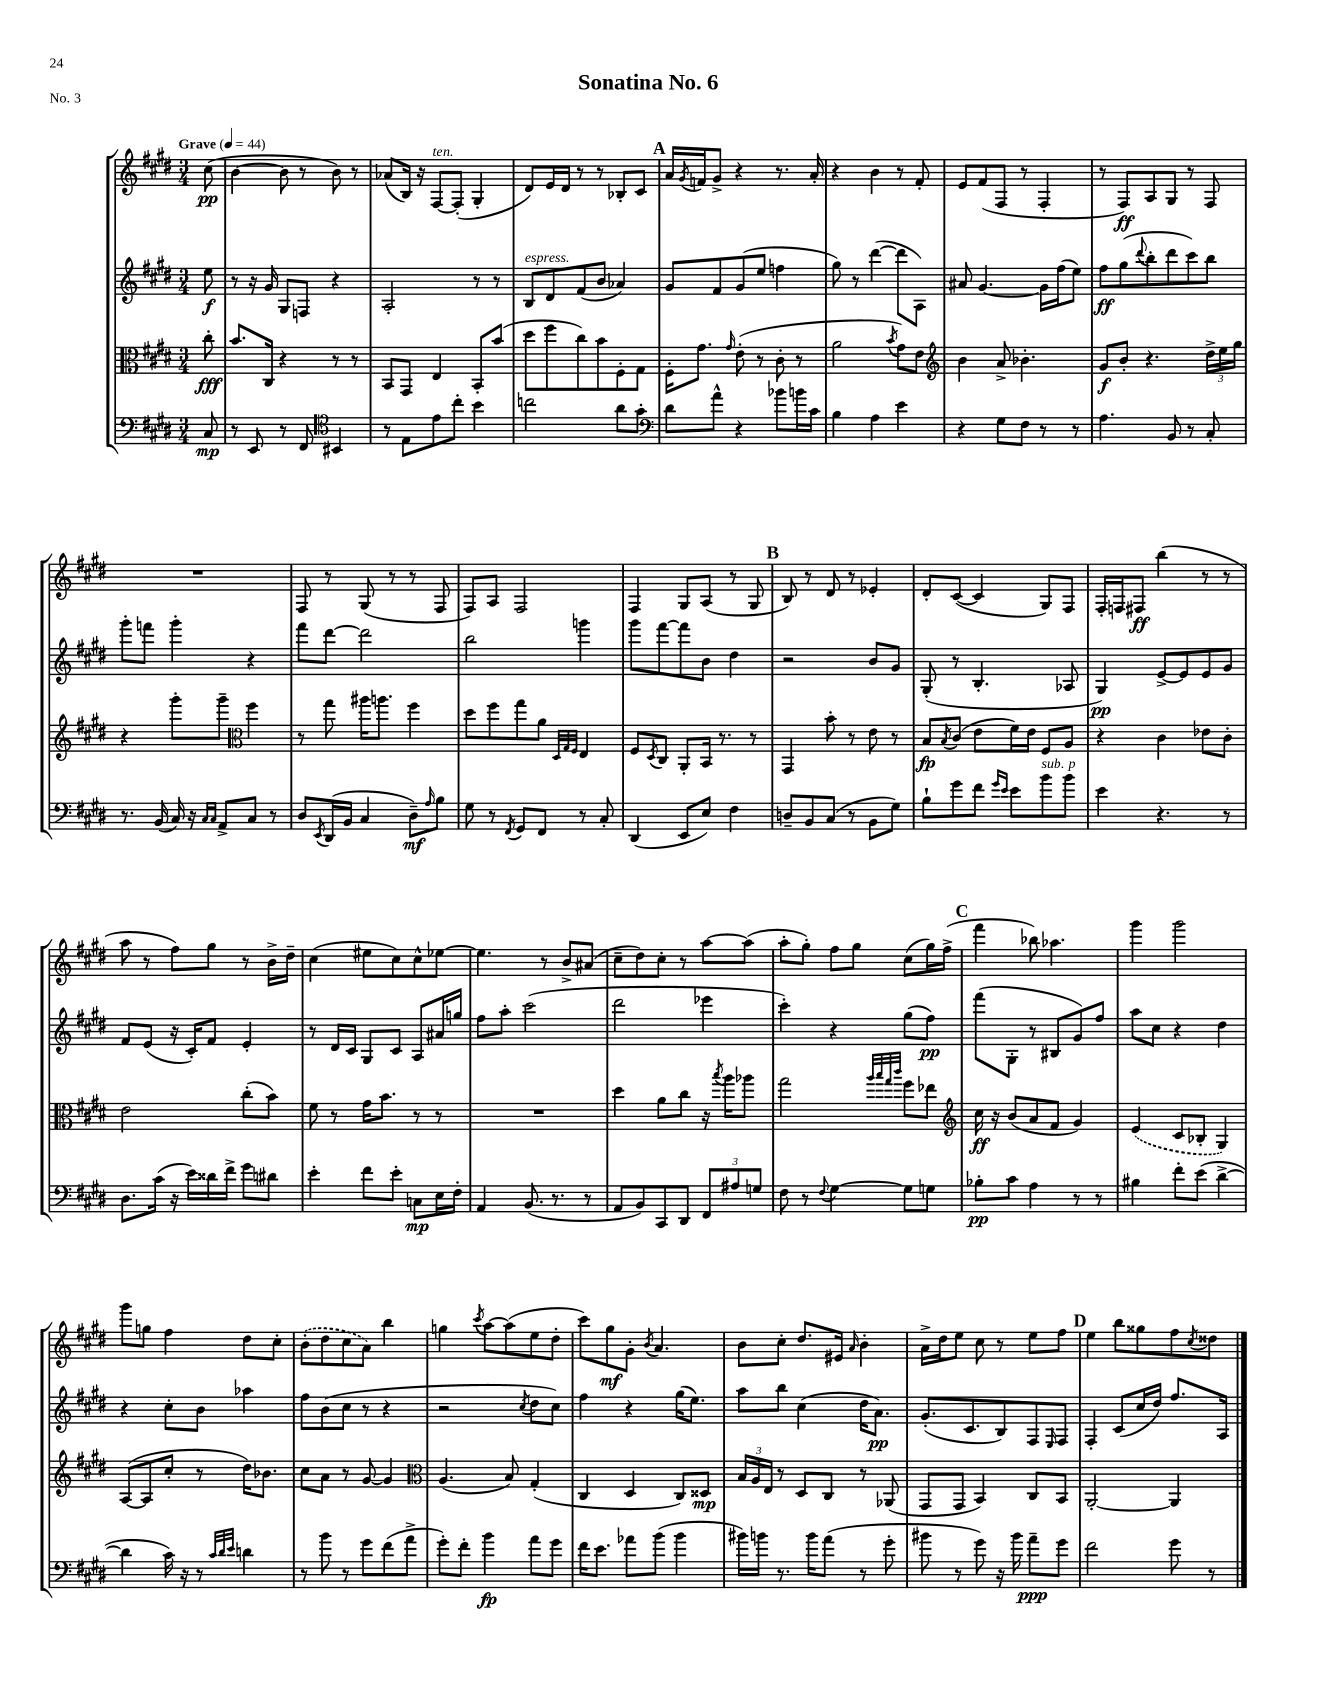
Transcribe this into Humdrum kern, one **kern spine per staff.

**kern	**dynam	**kern	**dynam	**kern	**dynam	**kern	**dynam
*part4	*part4	*part3	*part3	*part2	*part2	*part1	*part1
*staff4	*staff4	*staff3	*staff3	*staff2	*staff2	*staff1	*staff1
*clefF4	*	*clefC3	*	*clefG2	*	*clefG2	*
*k[f#c#g#d#]	*	*k[f#c#g#d#]	*	*k[f#c#g#d#]	*	*k[f#c#g#d#]	*
*M3/4	*	*M3/4	*	*M3/4	*	*M3/4	*
*MM44	*	*MM44	*	*MM44	*	*MM44	*
=	=	=	=	=	=	=	=
!	!	!	!	!	!	!LO:TX:a:B:t=Grave	!
8C#/	mp	8cc#'\	fff	8ee\	f	(8cc#\	pp
=1	=1	=1	=1	=1	=1	=1	=1
8r	.	8.b/L	.	8r	.	[4b\	.
8EE/	.	.	.	16r	.	.	.
.	.	16C#/Jk	.	16g#/	.	.	.
8r	.	4r	.	8G#/L	.	8b\]	.
8FF#/	.	.	.	8Fn/J	.	8r	.
*clefC4	*	*	*	*	*	*	*
4BB#X/	.	8r	.	4r	.	8b\)	.
.	.	8r	.	.	.	8r	.
=2	=2	=2	=2	=2	=2	=2	=2
8r	.	8BB/L	.	2A'/	.	(8a-X/L	.
8E\L	.	8GG#/J	.	.	.	16B/Jk)	.
.	.	.	.	.	.	16r	.
!	!	!	!	!	!	!LO:TX:a:i:t=ten.	!
8e\	.	4E/	.	.	.	[8F#/L	.
8cc#'\J	.	.	.	.	.	(8F#'/J]	.
4b\	.	8BB'/L	.	8r	.	4G#'/	.
.	.	(8b/J	.	8r	.	.	.
=3	=3	=3	=3	=3	=3	=3	=3
!	!	!	!	!LO:TX:a:i:t=espress.	!	!	!
2ccn\	.	8dd#\L	.	8B/L	.	8d#/L)	.
.	.	8ff#\	.	8d#/	.	16e/L	.
.	.	.	.	.	.	16d#/JJ	.
.	.	8cc#\)	.	(8f#/	.	8r	.
.	.	8b\	.	8b/J	.	8r	.
8a\L	.	8F#'\	.	4a-X/)	.	8B-X'/L	.
8g#'\J	.	8G#\J	.	.	.	8c#/J	.
!!LO:REH:place=s1:t=A
=4	=4	=4	=4	=4	=4	=4	=4
*clefF4	*	*	*	*	*	*	*
8d#\L	.	16F#'\KL	.	8g#/L	.	16a/LL	.
.	.	.	.	.	.	8qg#/	.
.	.	8.g#\J	.	.	.	16fn/J	.
8a^^\J	.	.	.	8f#/	.	8g#^/J	.
.	.	16qqg#/	.	.	.	.	.
4r	.	(8e'\	.	(8g#/	.	4r	.
.	.	8r	.	8ee/J	.	.	.
8b-X\L	.	8c#'\	.	4ffn\	.	8.r	.
16bn\L	.	8r	.	.	.	.	.
16c#\JJ	.	.	.	.	.	16a'/	.
=5	=5	=5	=5	=5	=5	=5	=5
4B\	.	2a\	.	8gg#\)	.	4r	.
.	.	.	.	8r	.	.	.
4A\	.	.	.	([4ddd#\	.	4b\	.
.	.	8qb/	.	.	.	.	.
4e\	.	8g#\L)	.	8ddd#\L]	.	8r	.
.	.	8e\J	.	8A\J)	.	8f#'/	.
=6	=6	=6	=6	=6	=6	=6	=6
*	*	*clefG2	*	*	*	*	*
4r	.	4b\	.	8a#X/	.	8e/L	.
.	.	.	.	[4.g#/	.	(8f#/	.
8G#\L	.	8a^/	.	.	.	8F#/J	.
8F#\J	.	4.b-X'\	.	.	.	8r	.
8r	.	.	.	16g#\LL]	.	4F#'/	.
.	.	.	.	(16ff#\J	.	.	.
8r	.	.	.	8ee\J)	.	.	.
=7	=7	=7	=7	=7	=7	=7	=7
4.A\	.	8g#/L	f	8ff#\L	ff	8r	.
.	.	8b'/J	.	(8gg#\	.	8F#/L)	ff
.	.	.	.	8qqddd#/	.	.	.
.	.	4.r	.	8bb'\	.	8A/	.
8BB/	.	.	.	8ddd#\	.	8G#/J	.
8r	.	.	.	8ccc#\)	.	8r	.
8C#'/	.	24dd#^\LL	.	8bb\J	.	8F#/	.
.	.	24ee\	.	.	.	.	.
.	.	24gg#\JJ	.	.	.	.	.
!!LO:LB:g=z
=8	=8	=8	=8	=8	=8	=8	=8
8.r	.	4r	.	8ggg#'\L	.	2.r	.
.	.	.	.	8fffn\J	.	.	.
(16BB/	.	.	.	.	.	.	.
16C#/)	.	8ggg#'\L	.	4ggg#'\	.	.	.
16r	.	.	.	.	.	.	.
16qqC#/LL	.	.	.	.	.	.	.
16qqC#/JJ	.	.	.	.	.	.	.
8AA^/L	.	8ggg#~\J	.	.	.	.	.
*	*	*clefC3	*	*	*	*	*
8C#/J	.	4ff#\	.	4r	.	.	.
8r	.	.	.	.	.	.	.
=9	=9	=9	=9	=9	=9	=9	=9
8D#/L	.	8r	.	8fff#\L	.	8F#/	.
8qEE/	.	.	.	.	.	.	.
(16DD#/L	.	8gg#\	.	[8ddd#\J	.	8r	.
16BB/JJ	.	.	.	.	.	.	.
4C#/	.	16aa#X\KL	.	2ddd#\]	.	(8G#/	.
.	.	8.aan\J	.	.	.	.	.
.	.	.	.	.	.	8r	.
8D#~\L)	mf	4ff#\	.	.	.	8r	.
16qqA/	.	.	.	.	.	.	.
8B\J	.	.	.	.	.	8F#/	.
=10	=10	=10	=10	=10	=10	=10	=10
8G#\	.	8dd#\L	.	2bb\	.	8F#/L)	.
8r	.	8ff#\	.	.	.	8A/J	.
8qFF#/	.	.	.	.	.	.	.
8GG#/L	.	8gg#\	.	.	.	2F#/	.
8FF#/J	.	8a\J	.	.	.	.	.
.	.	32qqD#/LLL	.	.	.	.	.
.	.	32qqG#/	.	.	.	.	.
.	.	32qqF#/JJJ	.	.	.	.	.
8r	.	4E/	.	4gggn\	.	.	.
8C#'/	.	.	.	.	.	.	.
=11	=11	=11	=11	=11	=11	=11	=11
(4DD#/	.	8F#/L	.	8ggg#\L	.	4F#/	.
.	.	8qD#/	.	.	.	.	.
.	.	8C#/J	.	[8fff#\	.	.	.
8EE/L	.	8AA'/L	.	8fff#\]	.	8G#/L	.
8E/J)	.	16BB/Jk	.	8b\J	.	(8A/J	.
.	.	8.r	.	.	.	.	.
4F#\	.	.	.	4dd#\	.	8r	.
.	.	8r	.	.	.	8G#/	.
!!LO:REH:place=s1:t=B
=12	=12	=12	=12	=12	=12	=12	=12
8Dn~/L	.	4GG#/	.	2r	.	8B/)	.
8BB/	.	.	.	.	.	8r	.
(8C#/J	.	8b'\	.	.	.	8d#/	.
8r	.	8r	.	.	.	8r	.
8BB\L	.	8e\	.	8b/L	.	4e-X'/	.
8G#\J)	.	8r	.	8g#/J	.	.	.
=13	=13	=13	=13	=13	=13	=13	=13
8B`\L	.	8B/L	fp	(8G#'/	.	8d#'/L	.
.	.	8qB/	.	.	.	.	.
8g#\	.	(8c#/J	.	8r	.	([8c#/J	.
8f#\J	.	8e\L	.	4.B'/	.	4c#/]	.
16qqg#/LL	.	.	.	.	.	.	.
16qqe/JJ	.	.	.	.	.	.	.
8e\L	.	16f#\L)	.	.	.	.	.
.	.	16e\JJ	.	.	.	.	.
!LO:TX:a:i:t=sub. p	!	!	!	!	!	!	!
8b\	.	8F#/L	.	.	.	8G#/L)	.
8b\J	.	8A/J	.	8A-X/	.	8F#/J	.
=14	=14	=14	=14	=14	=14	=14	=14
4e\	.	4r	.	4G#/)	pp	16F#'/LL	.
.	.	.	.	.	.	16Fn/J	.
.	.	.	.	.	.	8F#X/J	ff
4.r	.	4c#\	.	[8e^/L	.	(4bb\	.
.	.	.	.	8e/]	.	.	.
.	.	8e-X\L	.	8e/	.	8r	.
8r	.	8c#'\J	.	8g#/J	.	8r	.
!!LO:LB:g=z
=15	=15	=15	=15	=15	=15	=15	=15
8.D#\L	.	2e\	.	8f#/L	.	8aa\	.
.	.	.	.	(8e/J	.	8r	.
(16c#\Jk	.	.	.	.	.	.	.
16r	.	.	.	16r	.	8ff#\L)	.
16e\LL)	.	.	.	16c#'/KL)	.	.	.
16d##X\	.	.	.	8f#/J	.	8gg#\J	.
16f#^\JJ	.	.	.	.	.	.	.
8g#\L	.	(8cc#'\L	.	4e'/	.	8r	.
8d#X\J	.	8b\J)	.	.	.	16b^\LL	.
.	.	.	.	.	.	16dd#~\JJ	.
=16	=16	=16	=16	=16	=16	=16	=16
4e'\	.	8f#\	.	8r	.	(4cc#\	.
.	.	8r	.	16d#/LL	.	.	.
.	.	.	.	16c#/JJ	.	.	.
8f#\L	.	16g#\KL	.	8G#/L	.	8ee#X\L	.
.	.	8.b\J	.	.	.	.	.
8e'\J	.	.	.	8c#/J	.	8cc#\)	.
8Cn\L	mp	8r	.	8A/L	.	8cc#^^\	.
16E\L	.	8r	.	16a#X/L	.	[8ee-X\J	.
16F#'\JJ	.	.	.	16ggn/JJ	.	.	.
=17	=17	=17	=17	=17	=17	=17	=17
4AA/	.	2.r	.	8ff#\L	.	4.ee-\]	.
.	.	.	.	8aa'\J	.	.	.
(8.BB/	.	.	.	(2ccc#\	.	.	.
.	.	.	.	.	.	8r	.
8.r	.	.	.	.	.	.	.
.	.	.	.	.	.	8b^/L	.
8r	.	.	.	.	.	(8a#X/J	.
=18	=18	=18	=18	=18	=18	=18	=18
8AA/L	.	4dd#\	.	2ddd#\	.	8cc#~\L	.
8BB/)	.	.	.	.	.	8dd#\)	.
8CC#/	.	8a\L	.	.	.	8cc#'\J	.
8DD#/J	.	8cc#\J	.	.	.	8r	.
12FF#/L	.	16r	.	4eee-X\	.	[8aa\L	.
.	.	8qbb/	.	.	.	.	.
.	.	16aa\KL	.	.	.	.	.
12A#X/	.	.	.	.	.	.	.
.	.	8aa-X\J	.	.	.	(8aa\J]	.
12Gn/J	.	.	.	.	.	.	.
=19	=19	=19	=19	=19	=19	=19	=19
8F#\	.	2gg#\	.	4ccc#'\)	.	8aa'\L	.
8r	.	.	.	.	.	8gg#'\J)	.
8qqF#/	.	.	.	.	.	.	.
[4G#\	.	.	.	4r	.	8ff#\L	.
.	.	.	.	.	.	8gg#\J	.
.	.	32qqaa/LLL	.	.	.	.	.
.	.	32qqbb/	.	.	.	.	.
.	.	32qqgg#/	.	.	.	.	.
.	.	32qqccc#/JJJ	.	.	.	.	.
8G#\L]	.	8ff#\L	.	(8gg#\L	.	(8cc#\L	.
8Gn\J	.	8ee-X\J	.	8ff#\J)	pp	16gg#\L)	.
.	.	.	.	.	.	(16ff#^\JJ	.
!!LO:REH:place=s1:t=C
=20	=20	=20	=20	=20	=20	=20	=20
*	*	*clefG2	*	*	*	*	*
8B-X'\L	pp	16cc#\	ff	(8fff#\L	.	4fff#\	.
.	.	16r	.	.	.	.	.
8c#\J	.	(8b/L	.	8G#'\J	.	.	.
4A\	.	8a/	.	8r	.	8bb-X\)	.
.	.	8f#/J	.	8B#X/L	.	4.aa-X\	.
8r	.	4g#/)	.	8g#/)	.	.	.
8r	.	.	.	8ff#/J	.	.	.
=21	=21	=21	=21	=21	=21	=21	=21
4B#X\	.	(4e/	.	8aa\L	.	4ggg#\	.
.	.	.	.	8cc#\J	.	.	.
8f#'\L	.	8c#/L	.	4r	.	2ggg#\	.
(8e\J	.	8B-X'/J	.	.	.	.	.
[4d#^\	.	4G#/)	.	4dd#\	.	.	.
!!LO:LB:g=z
=22	=22	=22	=22	=22	=22	=22	=22
4d#\]	.	([8A/L	.	4r	.	8ggg#\L	.
.	.	8A/]	.	.	.	8ggn\J	.
16c#\)	.	8cc#'/J	.	8cc#'\L	.	4ff#\	.
16r	.	.	.	.	.	.	.
8r	.	8r	.	8b\J	.	.	.
32qqc#/LLL	.	.	.	.	.	.	.
32qqd#/	.	.	.	.	.	.	.
32qqe/JJJ	.	.	.	.	.	.	.
4dn\	.	16dd#\KL)	.	4aa-X\	.	8dd#\L	.
.	.	8.b-X\J	.	.	.	.	.
.	.	.	.	.	.	8cc#'\J	.
=23	=23	=23	=23	=23	=23	=23	=23
8r	.	8cc#\L	.	8ff#\L	.	(8b'\L	.
8b\	.	8a\J	.	(8b\	.	8dd#\	.
8r	.	8r	.	8cc#\J	.	8cc#\	.
8g#\L	.	[8g#/	.	8r	.	8a\J)	.
(8f#\	.	4g#/]	.	4r	.	4bb\	.
8a^\J	.	.	.	.	.	.	.
=24	=24	=24	=24	=24	=24	=24	=24
*	*	*clefC3	*	*	*	*	*
8g#'\L)	.	(4.A/	.	2r	.	4ggn\	.
8f#'\J	.	.	.	.	.	.	.
.	.	.	.	.	.	8qccc#/	.
4b\	fp	.	.	.	.	[8aa\L	.
.	.	8B/)	.	.	.	(8aa\]	.
.	.	.	.	8qcc#/	.	.	.
8a\L	.	(4G#'/	.	8dd#\L	.	8ee\	.
8g#\J	.	.	.	8cc#\J)	.	8dd#'\J	.
=25	=25	=25	=25	=25	=25	=25	=25
16f#\KL	.	4C#/	.	4ff#\	.	8ccc#\L)	.
8.e\J	.	.	.	.	.	.	.
.	.	.	.	.	.	8gg#\	mf
8a-X\L	.	4D#/	.	4r	.	8g#'\J	.
.	.	.	.	.	.	8qb/	.
(8b\J	.	.	.	.	.	4.a/	.
4b\	.	8C#/L)	.	(16gg#\KL	.	.	.
.	.	.	.	8.ee\J)	.	.	.
.	.	8D##X/J	mp	.	.	.	.
=26	=26	=26	=26	=26	=26	=26	=26
16b#X\LL)	.	24B/LL	.	8aa\L	.	8b\L	.
.	.	24A/	.	.	.	.	.
16bn\JJ	.	.	.	.	.	.	.
.	.	24E/JJ	.	.	.	.	.
8.r	.	8r	.	8bb\J	.	8cc#'\J	.
.	.	8D#/L	.	(4cc#\	.	8.dd#/L	.
16b\KL	.	.	.	.	.	.	.
(8a\J	.	8C#/J	.	.	.	.	.
.	.	.	.	.	.	16e#X/Jk	.
.	.	.	.	.	.	16qqa/	.
8r	.	8r	.	16dd#\KL	.	4b'\	.
.	.	.	.	8.a\J)	pp	.	.
8g#'\	.	(8AA-X/	.	.	.	.	.
=27	=27	=27	=27	=27	=27	=27	=27
8b#X\	.	8GG#/L	.	(8.g#'/L	.	16a^\LL	.
.	.	.	.	.	.	16dd#\J	.
8r	.	8GG#/J	.	.	.	8ee\J	.
.	.	.	.	8.c#/	.	.	.
8g#\)	.	4BB/)	.	.	.	8cc#\	.
16r	.	.	.	8B/)	.	8r	.
16b#\	.	.	.	.	.	.	.
8a~\L	ppp	8C#/L	.	8F#/	.	8ee\L	.
.	.	.	.	16qqE/	.	.	.
8g#\J	.	8BB/J	.	8F#/J	.	8ff#\J	.
!!LO:REH:place=s1:t=D
=28	=28	=28	=28	=28	=28	=28	=28
2f#\	.	[2AA'/	.	4F#'/	.	4ee\	.
.	.	.	.	(8c#/L	.	8bb\L	.
.	.	.	.	16cc#/L	.	8gg##X\	.
.	.	.	.	16dd#/JJ)	.	.	.
8g#\	.	4AA/]	.	8.ff#/L	.	8ff#\	.
.	.	.	.	.	.	8qcc#/	.
8r	.	.	.	.	.	8dd##X\J	.
.	.	.	.	16A/Jk	.	.	.
==	==	==	==	==	==	==	==
*-	*-	*-	*-	*-	*-	*-	*-
